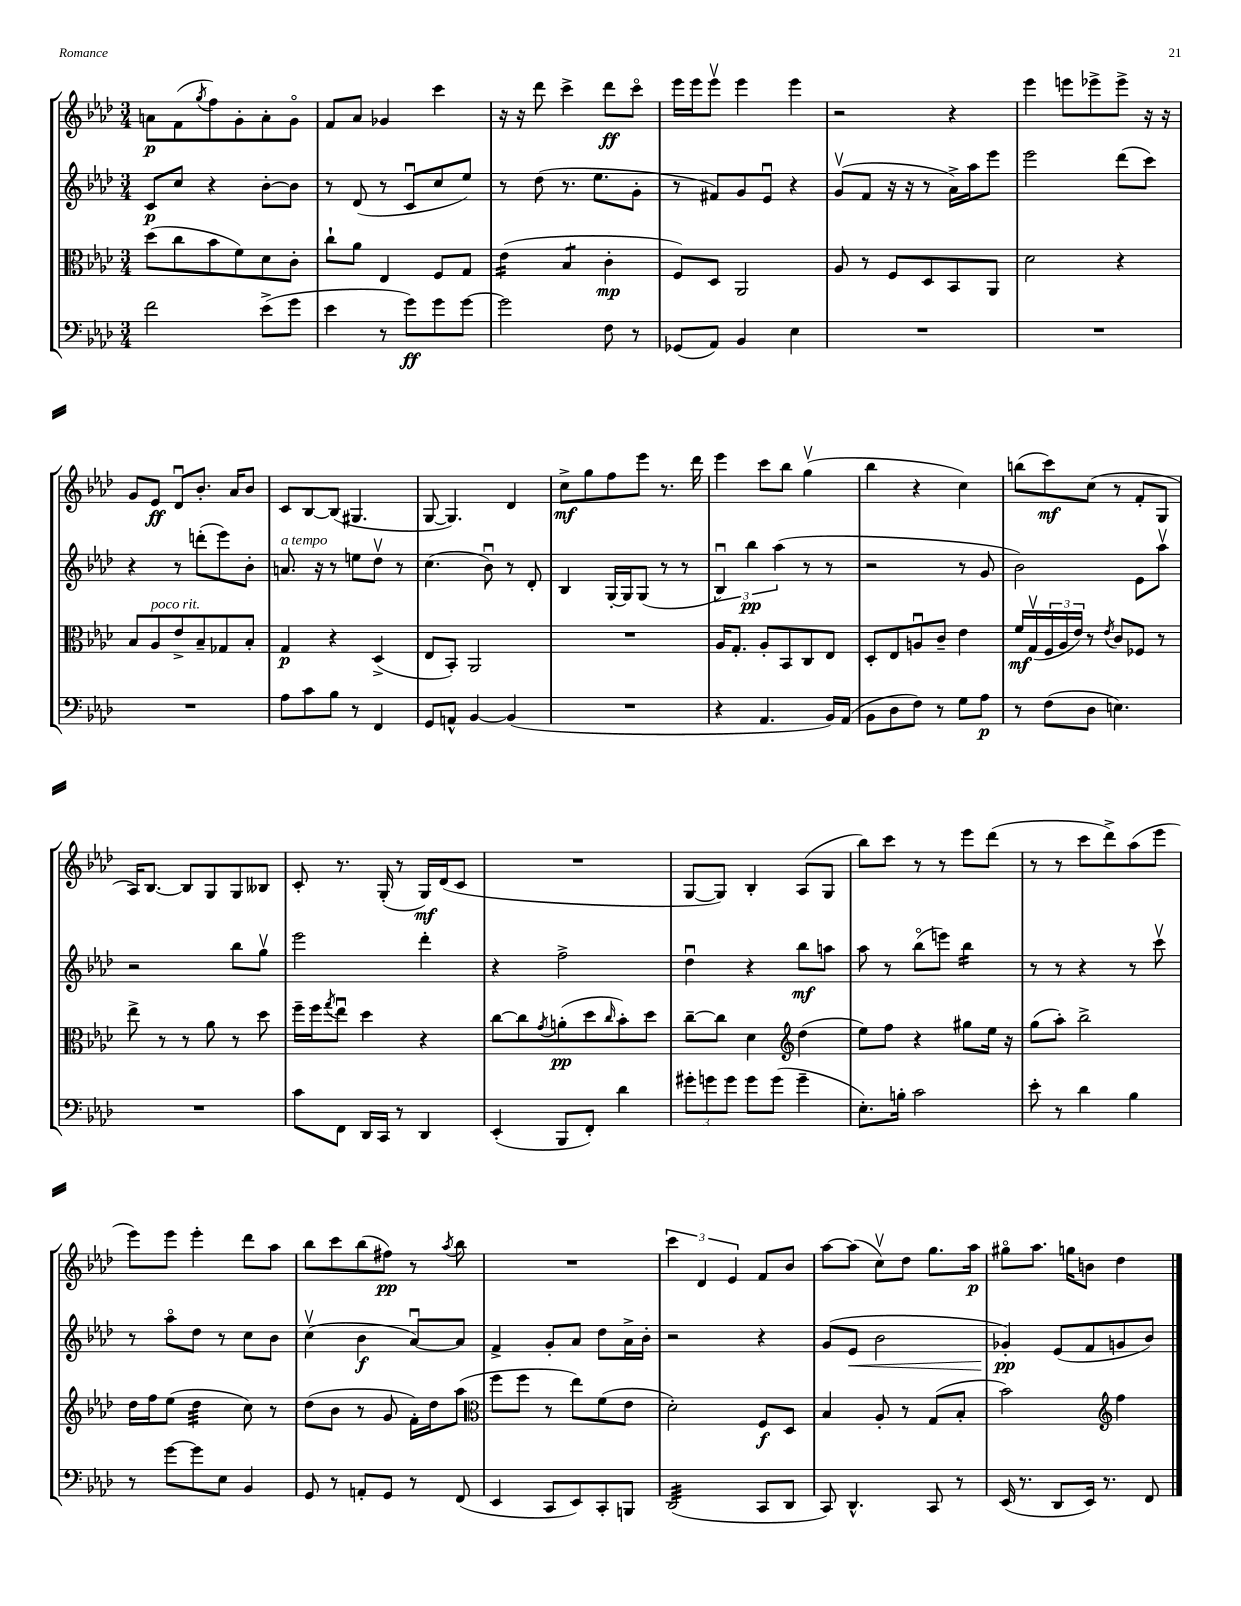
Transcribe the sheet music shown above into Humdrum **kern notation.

**kern	**kern	**kern	**kern
*staff4	*staff3	*staff2	*staff1
*clefF4	*clefC3	*clefG2	*clefG2
*k[b-e-a-d-]	*k[b-e-a-d-]	*k[b-e-a-d-]	*k[b-e-a-d-]
*M3/4	*M3/4	*M3/4	*M3/4
2f\	(8dd-\L	8c/L	8a\L
.	8cc\	8cc/J	(8f\
.	.	.	8qgg/
.	8b-\	4r	8ff\)
.	8f\)	.	8g'\
(8e-^\L	8d-\	[8b-'\L	8a'\
8g\J	8c'\J	8b-\]J	8go\J
=	=	=	=
4e-\	8cc`\L	8r	8f/L
.	8a-\J	(8d-/	8a-/J
8r	4E-/	8r	4g-/
8g\L)	.	8cu/L	.
8g\	8F/L	8cc/	4ccc\
[8g\J	8G/J	8ee-/J)	.
=	=	=	=
2g\]	(4e-\	8r	16r
.	.	.	16r
.	.	(8dd-\	8ddd-\
.	4B-/	8.r	4ccc^\
.	.	8.ee-\L	.
8F\	4c'\	.	8ddd-\L
8r	.	8g'\J	8ccco\J
=	=	=	=
(8GG-/L	8F/L)	8r	16eee-\LL
.	.	.	16eee-\J
8AA-/J)	8D-/J	8f#/L)	8eee-v\J
4BB-/	2AA-/	8g/	4eee-\
.	.	8e-u/J	.
4E-\	.	4r	4eee-\
=	=	=	=
2.r	8A-/	(8gv/L	2r
.	8r	8f/J	.
.	8F/L	16r	.
.	.	16r	.
.	8D-/	8r	.
.	8BB-/	16a-^\LL)	4r
.	.	16aa-\J	.
.	8AA-/J	8eee-\J	.
=	=	=	=
2.r	2d-\	2eee-\	4eee-\
.	.	.	8eee\L
.	.	.	8eee-^\
.	4r	(8ddd-\L	8eee-^\J
.	.	8ccc\J)	16r
.	.	.	16r
=	=	=	=
2.r	8B-/L	4r	8g/L
.	8A-/	.	8e-/J
.	8e-^/	8r	8d-u/L
.	8B-~/	(8ddd'\L	8.b-'/J
.	8G-/	8eee-\)	.
.	.	.	16a-/LK
.	8B-'/J	8b-'\J	8b-/J
=	=	=	=
8A-\L	4G/	8.a/	8c/L
8c\	.	.	[8B-/
.	.	16r	.
8B-\J	4r	8r	(8B-/]J
8r	.	8ee\L	4.G#/
4FF/	(4D-^/	8dd-v\J	.
.	.	8r	.
=	=	=	=
8GG/L	8E-/L	(4.cc\	[8G/
8AA^^/J	8BB-'/J)	.	4.G/])
[4BB-/	2AA-/	.	.
.	.	8b-u\)	.
(4BB-/]	.	8r	4d-/
.	.	8d-'/	.
=	=	=	=
2.r	2.r	4B-/	8cc^\L
.	.	.	8gg\
.	.	[16G'/LL	8ff\
.	.	16G/]J	.
.	.	(8G/J	8eee-\J
.	.	8r	8.r
.	.	8r	.
.	.	.	16ddd-\
=	=	=	=
4r	16A-/LK	6B-u/)	4eee-\
.	8.G'/J	.	.
.	.	6bb-\	.
4.AA-/	8A-'/L	.	8ccc\L
.	.	(6aa-\	.
.	8BB-/	.	8bb-\J
.	8C/	8r	(4ggv\
16BB-/LL)	8E-/J	8r	.
(16AA-/JJ	.	.	.
=	=	=	=
8BB-\L	8D-'/L	2r	4bb-\
8D-\	8E-/	.	.
8F\J)	8Au/	.	4r
8r	8c~/J	.	.
8G\L	4e-\	8r	4cc\)
8A-\J	.	8g/	.
=	=	=	=
8r	16f/LL	2b-\)	(8bb\L
.	(16Gv/	.	.
(8F\L	24F/	.	8ccc\)
.	24A-/	.	.
.	24e-/JJ)	.	.
8D-\J	8r	.	(8cc\J
.	8qe-/	.	.
4.E\)	8c/L	.	8r
.	8F-/J	8e-\L	8f'/L
.	8r	8aa-v\J	8G/J
=	=	=	=
2.r	8ee-^\	2r	16A-/LK)
.	.	.	[8.B-/J
.	8r	.	.
.	8r	.	8B-/]L
.	8a-\	.	8G/
.	8r	8bb-\L	8G/
.	8dd-\	8ggv\J	8B--/J
=	=	=	=
8c\L	16ff~\LL	2eee-\	8c'/
.	16ff\J	.	.
.	8qgg/	.	.
8FF\J	8ee-u\J	.	8.r
16DD-/LL	4dd-\	.	.
16CC/JJ	.	.	(16G'/
8r	.	.	8r
4DD-/	4r	4ddd-'\	16G/LL)
.	.	.	(16d-/J
.	.	.	8c/J
=	=	=	=
(4EE-'/	[8cc\L	4r	2.r
.	8cc\]	.	.
.	8qg/	.	.
8BBB-/L	(8a'\	2ff^\	.
8FF'/J)	8dd-\	.	.
.	16qqcc/	.	.
4d-\	8b-'\)	.	.
.	8dd-\J	.	.
=	=	=	=
12g#'\L	[8cc~\L	4dd-u\	[8G/L
12g\	.	.	.
.	8cc\]J	.	8G/]J)
12g\J	.	.	.
8g\L	4d-\	4r	4B-'/
(8g\J	.	.	.
*	*clefG2	*	*
4g~\	(4dd-\	8bb-\L	(8A-/L
.	.	8aa\J	8G/J
=	=	=	=
8.E-'\L)	8ee-\L)	8aa-\	8bb-\L)
.	8ff\J	8r	8ccc\J
16B'\Jk	.	.	.
2c\	4r	(8bb-o\L	8r
.	.	8eee\J)	8r
.	8gg#\L	4bb-\	8eee-\L
.	16ee-\Jk	.	(8ddd-\J
.	16r	.	.
=	=	=	=
8e-'\	(8gg\L	8r	8r
8r	8aa-'\J)	8r	8r
4d-\	2bb-^\	4r	8ccc\L
.	.	.	8ddd-^\)
4B-\	.	8r	(8aa-\
.	.	8cccv\	8eee-\J
=	=	=	=
8r	16dd-\LL	8r	8eee-\L)
.	16ff\J	.	.
[8g\L	(8ee-\J	8aa-o\L	8eee-\J
8g\]	4dd-\	8dd-\J	4eee-'\
8E-\J	.	8r	.
4BB-/	8cc\)	8cc\L	8ddd-\L
.	8r	8b-\J	8aa-\J
=	=	=	=
8GG/	(8dd-\L	(4ccv\	8bb-\L
8r	8b-\J	.	8ccc\
8AA'/L	8r	4b-\	(8bb-\
8GG/J	8g/	.	8ff#\J)
8r	16f'\LL)	[8a-u/L)	8r
.	16dd-\J	.	.
.	.	.	8qaa-/
(8FF/	(8aa-\J	8a-/]J	8bb-\
=	=	=	=
*	*clefC3	*	*
4EE-/	8ff\L	4f^/	2.r
.	8ff\J	.	.
8CC/L	8r	8g'/L	.
8EE-/)	8ee-\L)	8a-/J	.
8CC'/	(8f\	8dd-\L	.
8BBB/J	8e-\J	16a-^\L	.
.	.	16b-'\JJ	.
=	=	=	=
(2DD-/	2d-'\)	2r	6ccc\
.	.	.	6d-/
.	.	.	6e-/
8CC/L	8F/L	4r	8f/L
8DD-/J	8D-/J	.	8b-/J
=	=	=	=
8CC/)	4B-/	(8g/L	[8aa-\L
4.DD-^^/	.	8e-/J	(8aa-\]J
.	8A-'/	2b-\	8ccv\L)
.	8r	.	8dd-\J
8CC/	(8G/L	.	8.gg\L
8r	8B-'/J	.	.
.	.	.	16aa-\Jk
=	=	=	=
(16EE-/	2b-\)	4g-'/)	8gg#o\L
8.r	.	.	.
.	.	.	8.aa-\J
8DD-/L	.	(8e-/L	.
.	.	.	16gg\LK
16EE-/Jk)	.	8f/	8b\J
8.r	.	.	.
*	*clefG2	*	*
.	4ff\	8g/	4dd-\
8FF/	.	8b-/J)	.
==	==	==	==
*-	*-	*-	*-
